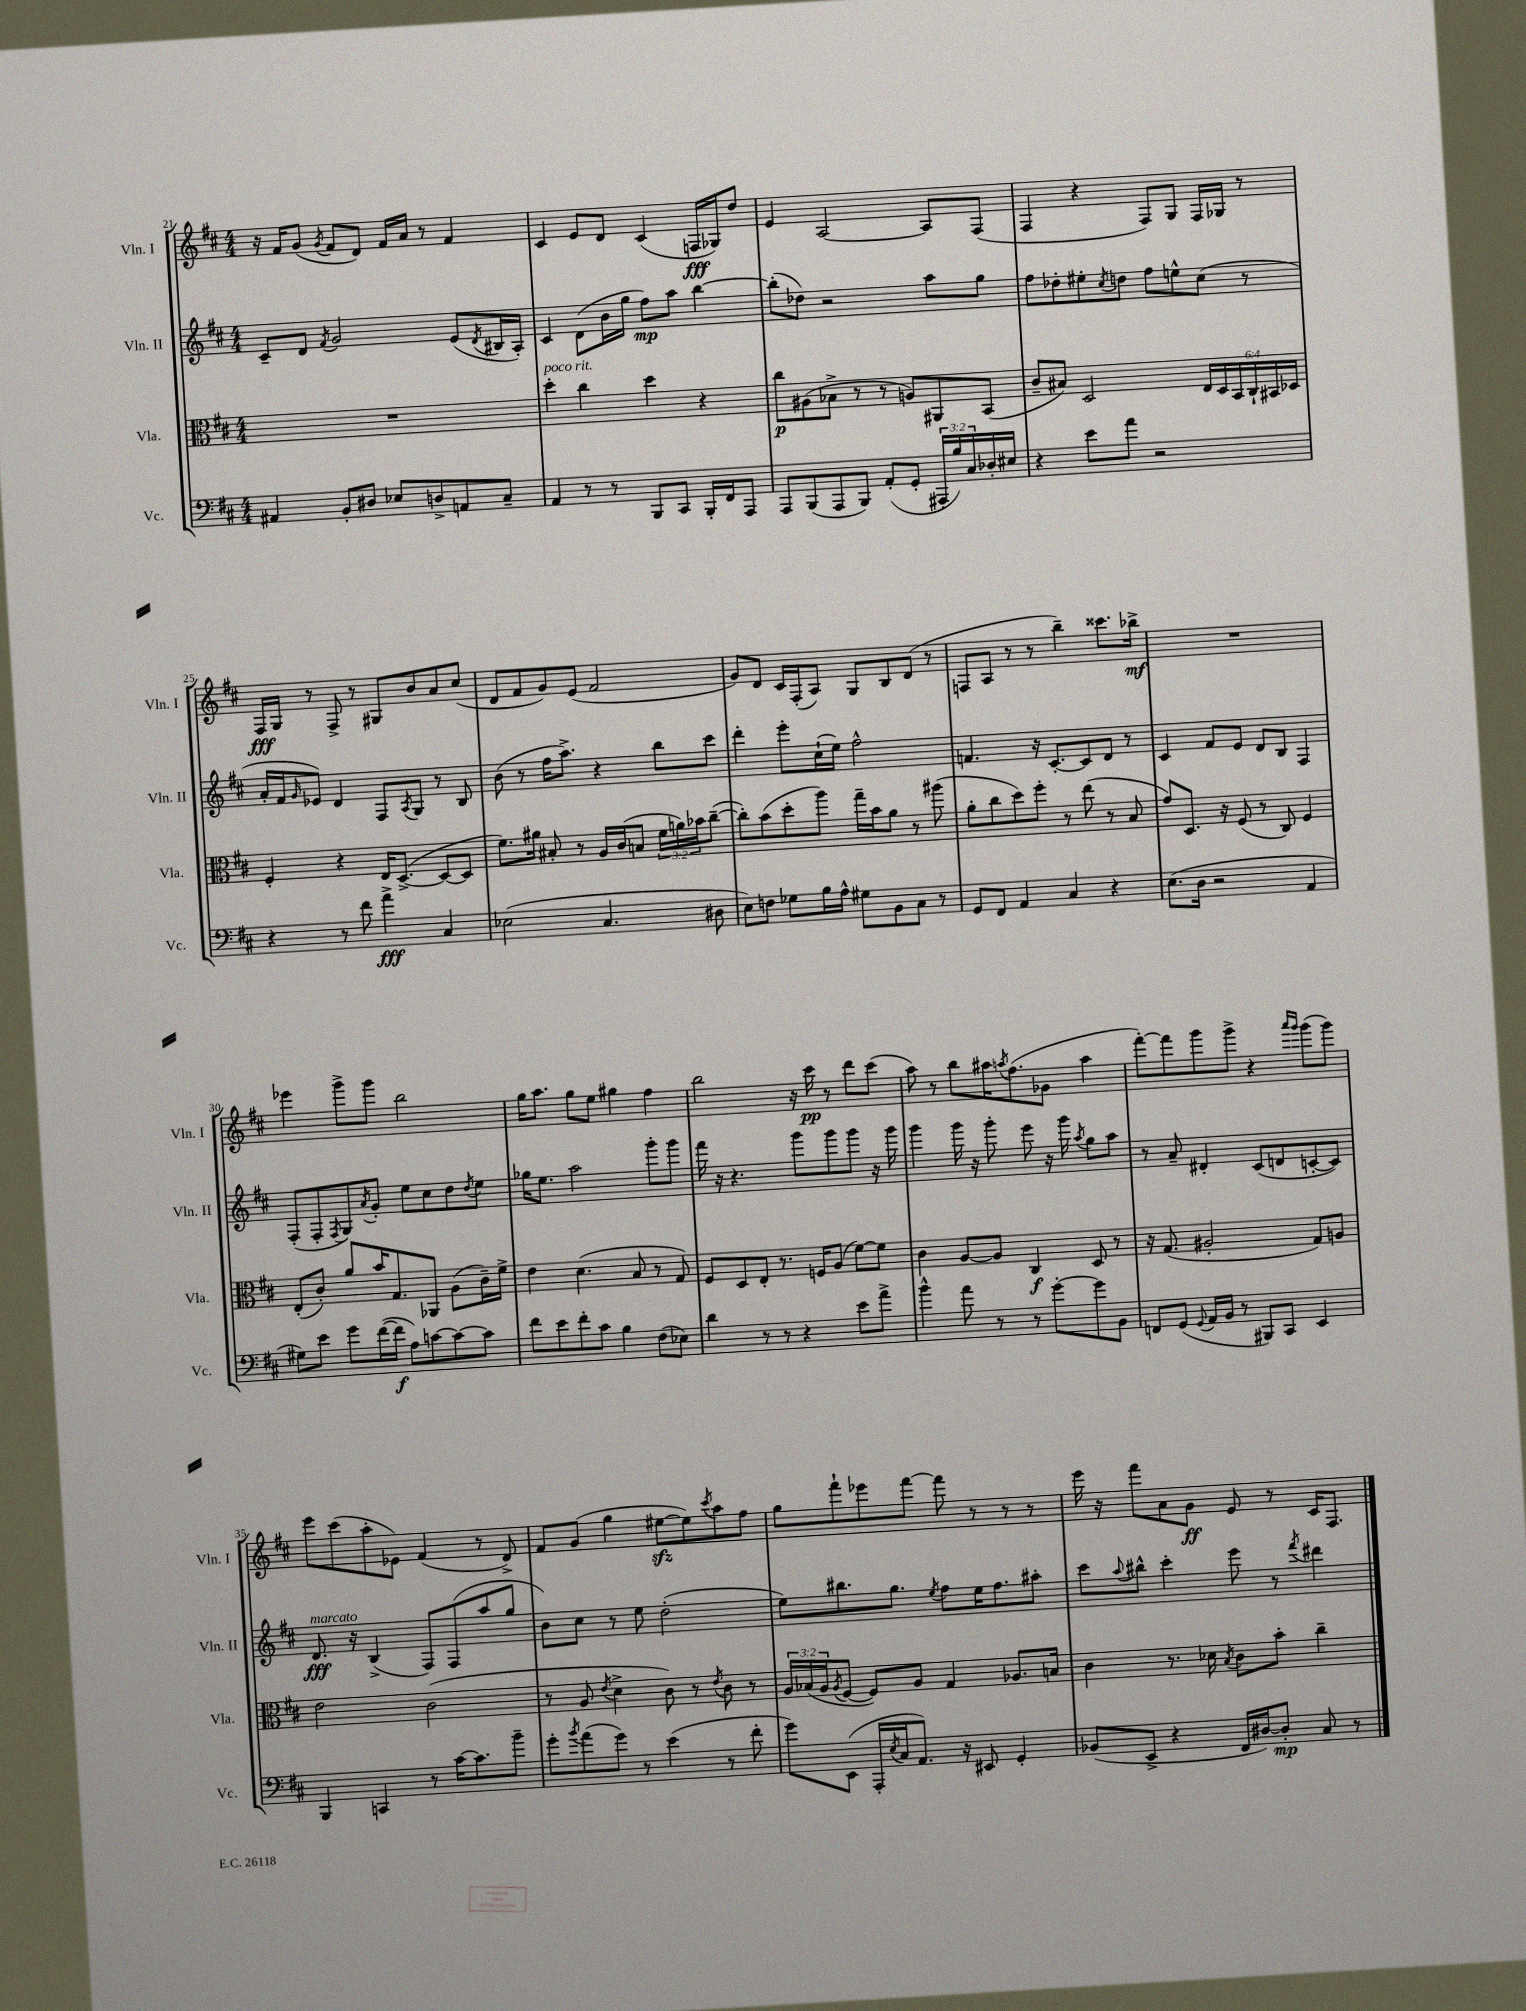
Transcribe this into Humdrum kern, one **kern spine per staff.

**kern	**kern	**kern	**kern
*staff4	*staff3	*staff2	*staff1
*clefF4	*clefC3	*clefG2	*clefG2
*k[f#c#]	*k[f#c#]	*k[f#c#]	*k[f#c#]
*M4/4	*M4/4	*M4/4	*M4/4
4AA#	1r	8c#~	16r
.	.	.	16f#
.	.	8d	(8g
.	.	8qf#	8qg
8BB'	.	2g	8f#
8D#	.	.	8d)
8E-	.	.	16f#
.	.	.	16a
8D^	.	.	8r
8AA	.	(8e	4f#
.	.	8qd	.
8C#~	.	16B#	.
.	.	16A')	.
=	=	=	=
4AA	4dd'	4c#	4c#
8r	4cc#	(8d	8e
8r	.	16b	8d
.	.	16gg	.
8BBB	4dd	8ff#)	(4c#
8CC#	.	8aa	.
16BBB'	4r	[4bb	16F
16FF#	.	.	16G-)
8AAA	.	.	8dd
=	=	=	=
8AAA	8cc#	(8bb']	4e
(8BBB	(8A#	8dd-)	.
8AAA	8B-^	2r	[2A
8BBB)	8r	.	.
(8AA'	8r	.	.
8GG'	8A)	.	.
24AAA#'	8AA#	8aa	8A]
24B)	.	.	.
24C#	.	.	.
16D-'	(8BB	8gg	(8F#
16E#	.	.	.
=	=	=	=
4r	8c#~	8ff#	4F#
.	8B#)	8dd-'	.
8e	2D	8ee#'	4r
.	.	8qcc#	.
8a	.	8dd	.
2r	.	8ff#	8F#)
.	.	8ee^^	8G
.	24E	(8cc#	16F#
.	24D	.	.
.	.	.	16G-
.	24BB	.	.
.	24C#`	8r	8r
.	24BB#	.	.
.	24D-	.	.
=	=	=	=
4r	4F#'	16a'	16F#
.	.	16f#	16G
.	.	16qqg	.
.	.	8e-)	8r
8r	4r	4d	8F#^
8f#	.	.	8r
4a^	16E	8F#	8G#
.	([8.D^	.	.
.	.	8qA	.
.	.	8G	8b
4C#	8D_	8r	8a
.	8D]	8B	(8cc#
=	=	=	=
(2E-	8.f#)	(8b	8d
.	.	8r	8f#
.	16a#	.	.
.	8B#'	16ff#	8g)
.	.	8.aa^)	.
.	8r	.	(8e
4.C#	16A	4r	2f#
.	(16c#	.	.
.	8B	.	.
.	24f#	8bb	.
.	24a)	.	.
.	24b-	.	.
8D#	([8cc#~	8ccc#	.
=	=	=	=
8E)	8cc#'])	4ddd'	8g)
8F	(8b	.	8d
8G-	8dd'	8eee'	16c#
.	.	.	(16F#'
16B	8aa)	(16cc#`	8A)
16A^^	.	16ee)	.
8G#	16gg~	2ff#^^	8G
.	16b	.	.
8BB	8a	.	8B
8C#	8r	.	(8d
8r	(8aa#	.	8r
=	=	=	=
8GG	8a'	4.f	8F
8FF#	8cc#	.	8A
4AA	8dd)	.	8r
.	8ff#'	16r	8r
.	.	[8.c#'	.
4C#	8r	.	4bb~)
.	(8ee	8c#]	.
4r	8r	8d	8.ccc##
.	8B	8r	.
.	.	.	16bb-^
=	=	=	=
(8.E	8g)	4c#	1r
.	8.D	.	.
16D	.	.	.
2r	.	8f#	.
.	16r	.	.
.	(8F#	8e	.
.	8r	8d	.
.	8C#)	8B	.
4AA	4F#	4F#	.
=	=	=	=
8G#)	(8E'	(8F#'	4eee-
8e	8c#')	8F#'	.
.	.	8qF#	.
8g	8a	8G)	8ggg^
.	.	8qa	.
([16f#	16b	8g'	8ggg
16f#]	8.G	.	.
8A)	.	8ee	2bb
[8c	8AA-	8cc#	.
8c_	(8A	8dd	.
.	.	8qdd	.
8c]	16c#~)	8ee	.
.	16f#^	.	.
=	=	=	=
8f#	4e	16gg-	16gg
.	.	8.ee	8.aa
8e	.	.	.
8f#'	(4.d	2aa	8gg
8c#	.	.	8ee
4B	.	.	4gg#
.	8B	.	.
(8F#	8r	8ggg'	4ff#
8E-)	8G)	8ggg	.
=	=	=	=
4d	8F#	16fff#	2bb
.	.	16r	.
.	8D	4.r	.
8r	8E'	.	.
8r	8.r	.	.
4r	.	8ggg	16r
.	16F	.	16ccc#
.	(8A	8ggg	8r
8e	[8f#)	8ggg	8ddd
8a^	8f#]	16r	(8ccc#
.	.	16ggg	.
=	=	=	=
4b^^	4c#	4ggg	8aa)
.	.	.	8r
8a	[8A	16ggg	8bb
.	.	16r	.
8r	8A]	8ggg'	16aa#
.	.	.	8qaa
.	.	.	(8.ff#
8r	4C#	8eee	.
[8g'	.	16r	8g-
.	.	16ggg	.
.	.	8qaa	.
8g]	8D	8gg	4aa
8BB	8r	8aa	.
=	=	=	=
8FF	16r	8r	[8fff#')
.	(8.G	.	.
(8GG	.	8a~	8fff#]
8qqGG	.	.	.
16AA	2A#'	4d#'	8ggg
16BB	.	.	.
8r	.	.	8ggg^
8BBB#)	.	(8c#	4r
8CC#	.	8d	.
.	.	.	16qqaaa
.	.	.	16qqggg
4EE	8G)	[8c'	(8ggg
.	8A	8c])	8ggg)
=	=	=	=
4BBB	2e	8.d	8eee
.	.	.	(8ccc#
.	.	16r	.
4CC	.	(4B^	8aa'
.	.	.	8e-)
8r	(2c#	8F#)	(4f#
[16c#	.	(8F#	.
8.c#]	.	.	.
.	.	8aa	8r
8b~	.	8gg	8d^)
=	=	=	=
8g'	8r	8b)	8f#
8qb	.	.	.
(8a	8A	8cc#	(8g
.	8qe	.	.
8g)	4d^	8r	4gg
8r	.	8ee	.
(4e	8c#)	(2dd'	[8ee#
.	8r	.	8ee#])
.	8qe	.	8qccc#
8r	8c#	.	8aa
8f#'	8r	.	8ff#
=	=	=	=
8g)	24A	8ee)	8gg
.	(24B-	.	.
.	24A	.	.
.	8qA	.	.
(8EE	[8F#	8.bb#	8fff#`
16AAA'	8F#])	.	8eee-
8qE	.	.	.
16C#	.	8.gg	.
8.AA)	8A	.	[8fff#
.	.	8qee	.
.	4G	8ff#	8fff#]
16r	.	.	.
8EE#	.	16ee	8r
.	.	8.ff#	.
4GG'	8.A-	.	8r
.	.	8aa#'	8r
.	16B	.	.
=	=	=	=
(8BB-	4c#	8ccc#	16eee
.	.	.	16r
.	.	8qqaa	.
8EE^	.	8bb#^^	8fff#
4r	8.r	4ccc#'	8a
.	.	.	8g
.	16d-	.	.
.	8qB	.	.
16FF#	8c#	8eee	8e
[16D#)	.	.	.
8D#']	8b'	8r	8r
.	.	8qfff#	.
8C#	4cc#~	4ddd#	16c#
.	.	.	8.F#
8r	.	.	.
==	==	==	==
*-	*-	*-	*-
